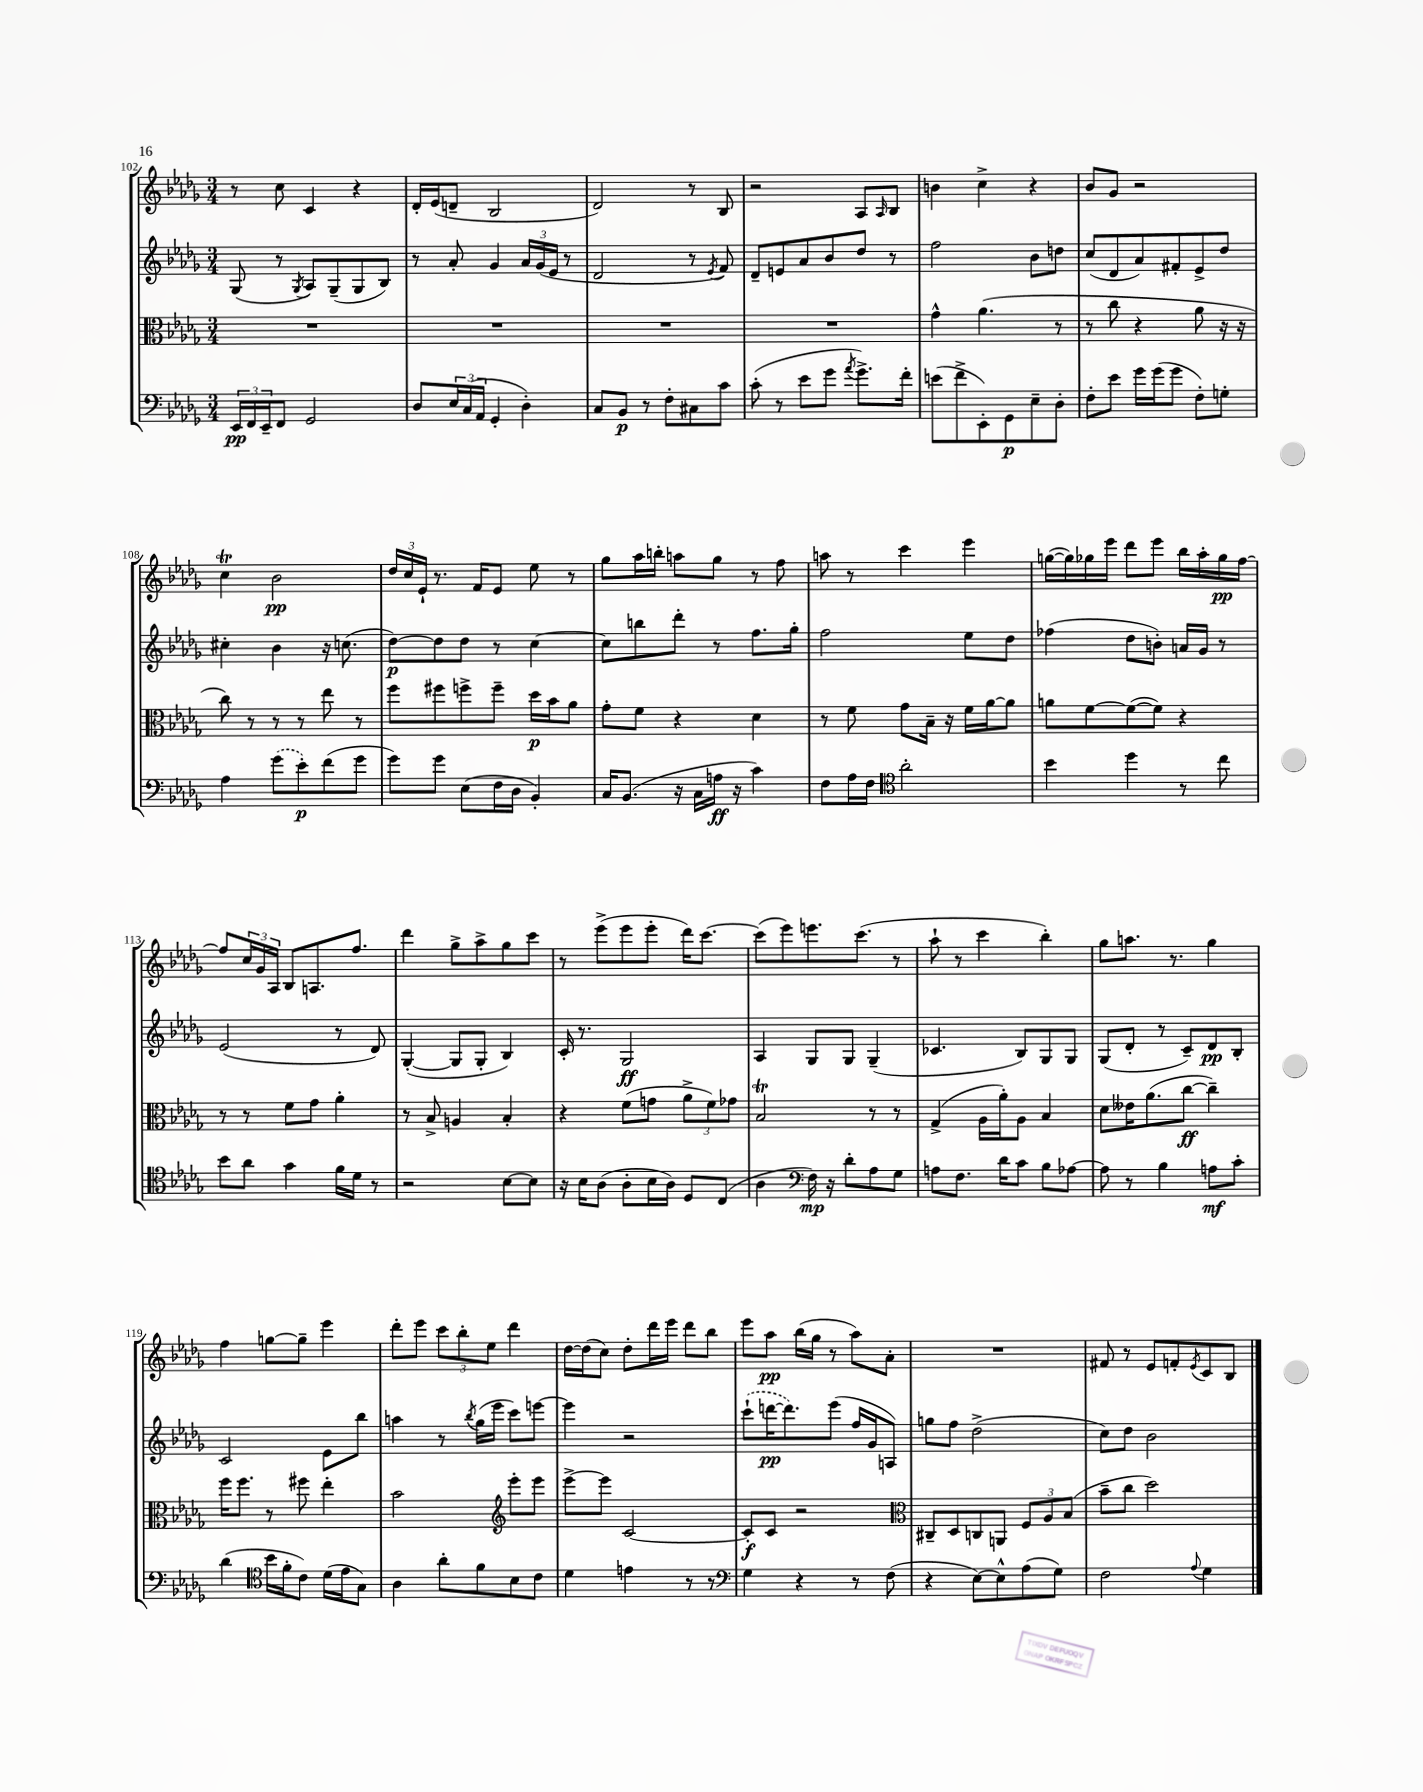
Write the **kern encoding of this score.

**kern	**kern	**kern	**kern
*staff4	*staff3	*staff2	*staff1
*clefF4	*clefC3	*clefG2	*clefG2
*k[b-e-a-d-g-]	*k[b-e-a-d-g-]	*k[b-e-a-d-g-]	*k[b-e-a-d-g-]
*M3/4	*M3/4	*M3/4	*M3/4
24EE-/LL	2.r	(8G-/	8r
24FF/	.	.	.
24EE-~/J	.	.	.
8FF/J	.	8r	8cc\
.	.	8qG-/	.
2GG-/	.	8A-/L)	4c/
.	.	(8G-~/	.
.	.	8G-/	4r
.	.	8B-/J)	.
=	=	=	=
8D-/L	2.r	8r	16d-'/LL
.	.	.	(16e-/J
24E-/L	.	8a-'/	8d~/J
(24C/	.	.	.
24AA-/JJ	.	.	.
4GG-'/	.	4g-/	2B-/
4D-'\)	.	24a-/LL	.
.	.	(24g-/	.
.	.	24e-/JJ	.
.	.	8r	.
=	=	=	=
8C/L	2.r	2d-/	2d-/)
8BB-/J	.	.	.
8r	.	.	.
8F'\L	.	.	.
8C#\	.	8r	8r
.	.	8qe-/	.
8c\J	.	8f/)	8B-/
=	=	=	=
(8c'\	2.r	8d-~/L	2r
8r	.	8e/	.
8e-\L	.	8a-/	.
8g-\J	.	8b-/	.
8qa-/	.	.	.
8.g-^\L)	.	8dd-/J	8A-/L
.	.	.	16qqA-/
.	.	8r	8B-/J
16f'\Jk	.	.	.
=	=	=	=
(8e\L	4g-^^\	2ff\	4b\
8f^\	.	.	.
8EE-'\)	(4.a-\	.	4cc^\
8GG-\	.	.	.
8E-~\	.	8b-\L	4r
8D-'\J	8r	8dd\J	.
=	=	=	=
8F'\L	8r	(8cc/L	8b-/L
8e-\J	8cc\	8d-/	8g-/J
16g-\LL	4r	8a-/)	2r
(16g-\J	.	.	.
8g-\J	.	8f#'/	.
8F'\L)	8a-\	8e-^/	.
8G'\J	16r	8dd-/J	.
.	16r	.	.
=	=	=	=
4A-\	8cc\)	4cc#'\	4cc\
.	8r	.	.
(8g-\L	8r	4b-\	2b-\
8e-'\)	8r	.	.
(8f\	8ee-\	16r	.
.	.	(8.cc\	.
8g-\J	8r	.	.
=	=	=	=
8g-\L)	8ff\L	[8dd-\L)	24dd-/LL
.	.	.	24cc/
.	.	.	24e-`/JJ
8g-\J	8ff#\	8dd-\]	8.r
(8E-\L	8ff^\	8dd-\J	.
.	.	.	16f/LK
16F\L	8ff~\J	8r	8e-/J
16D-\JJ	.	.	.
4BB-'/)	16dd-\LL	[4cc\	8ee-\
.	16b-\J	.	.
.	8a-\J	.	8r
=	=	=	=
16C/LK	8g-'\L	8cc\]L	8gg-\L
(8.BB-/J	.	.	.
.	8f\J	8bb\	16aa-\L
.	.	.	16bb'\JJ
16r	4r	8ddd-'\J	8aa\L
16C\LL	.	.	.
16A\JJ	.	8r	8gg-\J
16r	.	.	.
4c\)	4d-\	8.ff\L	8r
.	.	.	8ff\
.	.	16gg-'\Jk	.
=	=	=	=
8F\L	8r	2ff\	8aa\
16A-\L	8f\	.	8r
16F\JJ	.	.	.
*clefC4	*	*	*
2a-'\	8g-\L	.	4ccc\
.	16B-~\Jk	.	.
.	16r	.	.
.	16f\LL	8ee-\L	4eee-\
.	[16a-\J	.	.
.	8a-\]J	8dd-\J	.
=	=	=	=
4b-\	8a\L	(4ff-\	([16gg\LL
.	.	.	16gg\])
.	[8f\	.	16gg-\
.	.	.	16eee-\JJ
4dd-\	(8f\_	8dd-\L	8ddd-\L
.	8f\]J)	8b'\J)	8eee-\J
8r	4r	16a/LL	16bb-\LL
.	.	16g-/JJ	16aa-'\
8cc\	.	8r	16gg-\
.	.	.	[16ff\JJ
=	=	=	=
8b-\L	8r	(2e-/	8ff/]L
8a-\J	8r	.	24cc/L
.	.	.	24g-/
.	.	.	24A-/JJ
4g-\	8f\L	.	8B-/L
.	8g-\J	.	8.A/
16f\LL	4a-'\	8r	.
16d-\JJ	.	.	8.ff/J
8r	.	8d-/)	.
=	=	=	=
2r	8r	([4G-'/	4ddd-\
.	8B-^/	.	.
.	4A/	8G-/]L	8gg-^\L
.	.	8G-'/J	8aa-^\
[8B-\L	4B-'/	4B-/)	8gg-\
8B-\]J	.	.	8ccc\J
=	=	=	=
16r	4r	16c'/	8r
16B-\LK	.	8.r	.
(8A-\J	.	.	(8eee-^\L
8A-'\L	(8f\L	2G-/	8eee-\
16B-\L	8g\J	.	8eee-'\J
16A-\JJ)	.	.	.
8D-/L	12a-^\L	.	16ddd-\LK)
.	.	.	[8.ccc\J
.	12f\)	.	.
(8C/J	.	.	.
.	12g-\J	.	.
=	=	=	=
4A-\	2B-/	4A-/	(8ccc\]L
.	.	.	8eee-\)
*clefF4	*	*	*
16F\)	.	8G-/L	8.eee\
16r	.	.	.
8d-'\L	.	8G-/J	.
.	.	.	(8.ccc\J
8A-\	8r	(4G-~/	.
8G-\J	8r	.	8r
=	=	=	=
8A\L	(4G-^/	4.c-/	8aa-`\
8.F\J	.	.	8r
.	16A-\LL	.	4ccc\
16d-\LK	16a-'\J)	.	.
8c\J	8A-\J	8B-/L)	.
8B-\L	4B-/	8G-/	4bb-'\)
[8A-\J	.	8G-/J	.
=	=	=	=
8A-\]	8d-\L	(8G-/L	8gg-\L
8r	16e--\K	8d-'/J	8.aa\J
.	(8.a-\	.	.
4B-\	.	8r	.
.	.	.	8.r
.	[8cc\J	8c~/L)	.
8A\L	4cc~\])	8d-/	4gg-\
8c'\J	.	8B-'/J	.
=	=	=	=
(4d-\	16ff\LK	2c/	4ff\
.	8.ff\J	.	.
*clefC4	*	*	*
16b-\LL	8r	.	[8gg\L
16f'\J	.	.	.
8c\J)	8ff#\	.	8gg~\]J
(16d-\LL	4ee-'\	8e-\L	4eee-\
16e-\J	.	.	.
8G-\J)	.	8bb-\J	.
=	=	=	=
4A-\	2b-\	4aa\	8ddd-'\L
.	.	.	8eee-\J
8a-'\L	.	8r	12ccc\L
.	.	.	12bb-'\
.	.	8qbb-/	.
8f\	.	(16gg-\LL	.
.	.	.	12ee-\J
.	.	16eee-\JJ	.
*	*clefG2	*	*
8B-\	8eee-'\L	8ccc\L)	4ddd-\
8c\J	8eee-\J	[8eee\J	.
=	=	=	=
4d-\	[8eee-^\L	4eee\]	[16dd-\LL
.	.	.	(16dd-\]J
.	8eee-\]J	.	8cc\J)
4e\	[2c/	2r	8dd-'\L
.	.	.	16ddd-\L
.	.	.	16eee-\JJ
8r	.	.	8ddd-\L
8r	.	.	8bb-\J
=	=	=	=
*clefF4	*	*	*
4G-\	8c'/]L	(8ccc`\L	8eee-\L
.	8c/J	[16ddd\K	8aa-\J
.	.	8.ddd\])	.
4r	2r	.	(16bb-\LL
.	.	.	16gg-\JJ
.	.	(8eee-\J	8r
8r	.	16ff/LL	8aa-\L)
.	.	16g-/J	.
(8F\	.	8A/J)	8a-'\J
=	=	=	=
*	*clefC3	*	*
4r	8C#~/L	8gg\L	2.r
.	8D-/	8ff\J	.
[8E-\L)	8C/	(2dd-^\	.
8E-^^\]	8AA/J	.	.
(8A-\	12F/L	.	.
.	12A-/	.	.
8G-\J)	.	.	.
.	(12B-/J	.	.
=	=	=	=
2F\	8b-~\L	8cc\L)	8f#/
.	8cc\J	8dd-\J	8r
.	2dd-\)	2b-\	8e-/L
.	.	.	8f'/
8qqA-/	.	.	8qe-/
4G-\	.	.	8c/
.	.	.	8B-/J
==	==	==	==
*-	*-	*-	*-
